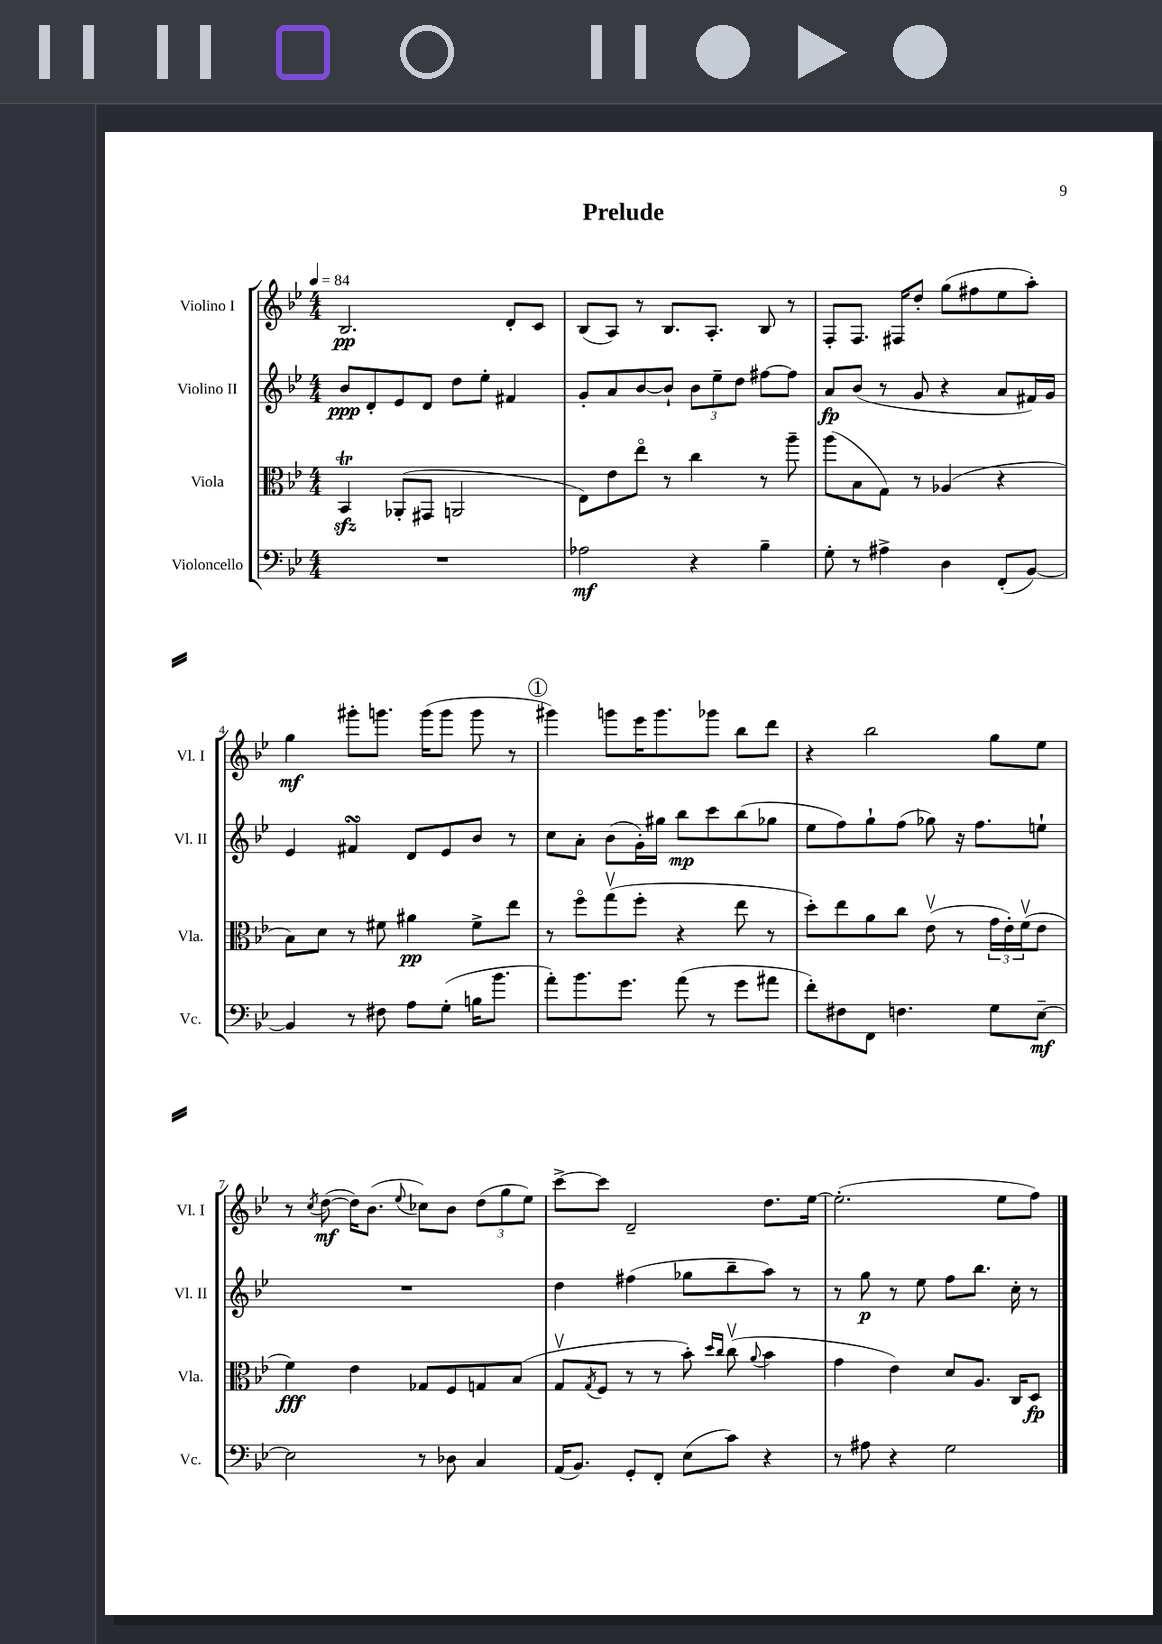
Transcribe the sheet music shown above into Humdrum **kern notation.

**kern	**dynam	**kern	**dynam	**kern	**dynam	**kern	**dynam
*part4	*part4	*part3	*part3	*part2	*part2	*part1	*part1
*staff4	*staff4	*staff3	*staff3	*staff2	*staff2	*staff1	*staff1
*I"Violoncello	*	*I"Viola	*	*I"Violino II	*	*I"Violino I	*
*I'Vc.	*	*I'Vla.	*	*I'Vl. II	*	*I'Vl. I	*
*clefF4	*	*clefC3	*	*clefG2	*	*clefG2	*
*k[b-e-]	*	*k[b-e-]	*	*k[b-e-]	*	*k[b-e-]	*
*M4/4	*	*M4/4	*	*M4/4	*	*M4/4	*
*MM84	*	*MM84	*	*MM84	*	*MM84	*
=1	=1	=1	=1	=1	=1	=1	=1
1r	.	4BB-zzT/	.	8b-/L	ppp	2.B-/	pp
.	.	.	.	8d'/	.	.	.
.	.	(8AA-X'/L	.	8e-/	.	.	.
.	.	8GG#X/J	.	8d/J	.	.	.
.	.	2AAn/	.	8dd\L	.	.	.
.	.	.	.	8ee-'\J	.	.	.
.	.	.	.	4f#X/	.	8d'/L	.
.	.	.	.	.	.	8c/J	.
=2	=2	=2	=2	=2	=2	=2	=2
2A-X\	mf	8E-\L)	.	8g'/L	.	(8B-/L	.
.	.	8e-\	.	8a/	.	8A/J)	.
.	.	8ee-\J	.	[8b-/	.	8r	.
.	.	8r	.	8b-`/J]	.	8.B-/L	.
4r	.	4cc\	.	12b-\L	.	.	.
.	.	.	.	.	.	8.A'/J	.
.	.	.	.	12ee-~\	.	.	.
.	.	.	.	12dd\J	.	.	.
4B-~\	.	8r	.	[8ff#X\L	.	8B-/	.
.	.	8aa~\	.	8ff#\J]	.	8r	.
=3	=3	=3	=3	=3	=3	=3	=3
8G'\	.	(8aa\L	.	8a/L	fp	8F'/L	.
8r	.	8B-\	.	(8b-/J	.	8.F/J	.
4A#X^\	.	8G\J)	.	8r	.	.	.
.	.	.	.	.	.	16F#X/KL	.
.	.	8r	.	8g/	.	8dd'/J	.
4D\	.	(4A-X/	.	4r	.	(8gg\L	.
.	.	.	.	.	.	8ff#X\	.
(8FF'/L	.	4r	.	8a/L	.	8ee-\	.
[8BB-/J)	.	.	.	16f#X/L)	.	8aa'\J)	.
.	.	.	.	16g/JJ	.	.	.
!!LO:LB:g=z
=4	=4	=4	=4	=4	=4	=4	=4
4BB-/]	.	8B-\L)	.	4e-/	.	4gg\	mf
.	.	8d\J	.	.	.	.	.
8r	.	8r	.	4f#XsSsS/	.	8ggg#X'\L	.
8F#X\	.	8f#X\	.	.	.	8.gggn\J	.
8A\L	.	4a#X\	pp	8d/L	.	.	.
.	.	.	.	.	.	(16ggg\KL	.
(8G'\J	.	.	.	8e-/	.	8ggg\J	.
16Bn\KL	.	8f#^\L	.	8b-/J	.	8ggg\	.
8.b-\J	.	.	.	.	.	.	.
.	.	8ee-\J	.	8r	.	8r	.
!!LO:REH:place=s1:t=1
=5	=5	=5	=5	=5	=5	=5	=5
8a'\L)	.	8r	.	8cc\L	.	4ggg#X\)	.
8.b-\	.	8ff\L	.	8a'\J	.	.	.
.	.	(8ggv\	.	(8b-\L	.	8gggn\L	.
8.g\J	.	.	.	.	.	.	.
.	.	8ff'\J	.	16g'\L)	.	16eee-\K	.
.	.	.	.	16gg#X\JJ	.	8.ggg\	.
(8a\	.	4r	.	8bb-\L	mp	.	.
8r	.	.	.	8ccc\	.	8ggg-X\J	.
8g\L	.	8ee-\	.	(8bb-\	.	8bb-\L	.
8a#X\J	.	8r	.	8gg-X\J	.	8ddd\J	.
=6	=6	=6	=6	=6	=6	=6	=6
8f'\L)	.	8dd'\L)	.	8ee-\L	.	4r	.
8F#X\	.	8ee-\	.	8ff\)	.	.	.
8FF\J	.	8a\	.	8gg`\	.	2bb-\	.
4.Fn\	.	8cc\J	.	(8ff\J	.	.	.
.	.	(8e-v\	.	8gg-X\)	.	.	.
.	.	8r	.	16r	.	.	.
.	.	.	.	8.ff\L	.	.	.
8G\L	.	24g\LL	.	.	.	8gg\L	.
.	.	24e-'\)	.	.	.	.	.
.	.	(24fv\J	.	.	.	.	.
[8E-~\J	mf	8e-\J	.	8een`\J	.	8ee-\J	.
!!LO:LB:g=z
=7	=7	=7	=7	=7	=7	=7	=7
2E-\]	.	4f\)	fff	1r	.	8r	.
.	.	.	.	.	.	8qcc/	.
.	.	.	.	.	.	([8dd\	mf
.	.	4e-\	.	.	.	16dd\KL])	.
.	.	.	.	.	.	(8.b-\J	.
.	.	.	.	.	.	8qqee-/	.
8r	.	8G-X/L	.	.	.	8cc-X\L)	.
8D-X\	.	8F/	.	.	.	8b-\J	.
4C/	.	8Gn/	.	.	.	(12dd\L	.
.	.	.	.	.	.	12gg\	.
.	.	(8B-/J	.	.	.	.	.
.	.	.	.	.	.	12ee-\J)	.
=8	=8	=8	=8	=8	=8	=8	=8
(16AA/KL	.	8Gv/L	.	4dd\	.	[8ccc^\L	.
8.BB-/J)	.	.	.	.	.	.	.
.	.	8qG/	.	.	.	.	.
.	.	8F/J	.	.	.	8ccc\J]	.
8GG'/L	.	8r	.	(4ff#X\	.	2d~/	.
8FF'/J	.	8r	.	.	.	.	.
(8E-\L	.	8b-'\)	.	8gg-X\L	.	.	.
.	.	16qqdd/LL	.	.	.	.	.
.	.	16qqcc/JJ	.	.	.	.	.
8c\J)	.	(8ccv\	.	8bb-~\	.	.	.
.	.	8qqa/	.	.	.	.	.
4r	.	4b-\	.	8aa\J)	.	8.dd\L	.
.	.	.	.	8r	.	.	.
.	.	.	.	.	.	[16ee-\Jk	.
=9	=9	=9	=9	=9	=9	=9	=9
8r	.	4g\	.	8r	.	(2.ee-'\]	.
8A#X\	.	.	.	8gg\	p	.	.
4r	.	4e-\)	.	8r	.	.	.
.	.	.	.	8ee-\	.	.	.
2G\	.	8d/L	.	8ff\L	.	.	.
.	.	8.A/J	.	8.bb-\J	.	.	.
.	.	.	.	.	.	8ee-\L	.
.	.	16C/KL	.	16cc'\	.	.	.
.	.	8D/J	fp	8r	.	8ff\J)	.
==	==	==	==	==	==	==	==
*-	*-	*-	*-	*-	*-	*-	*-
